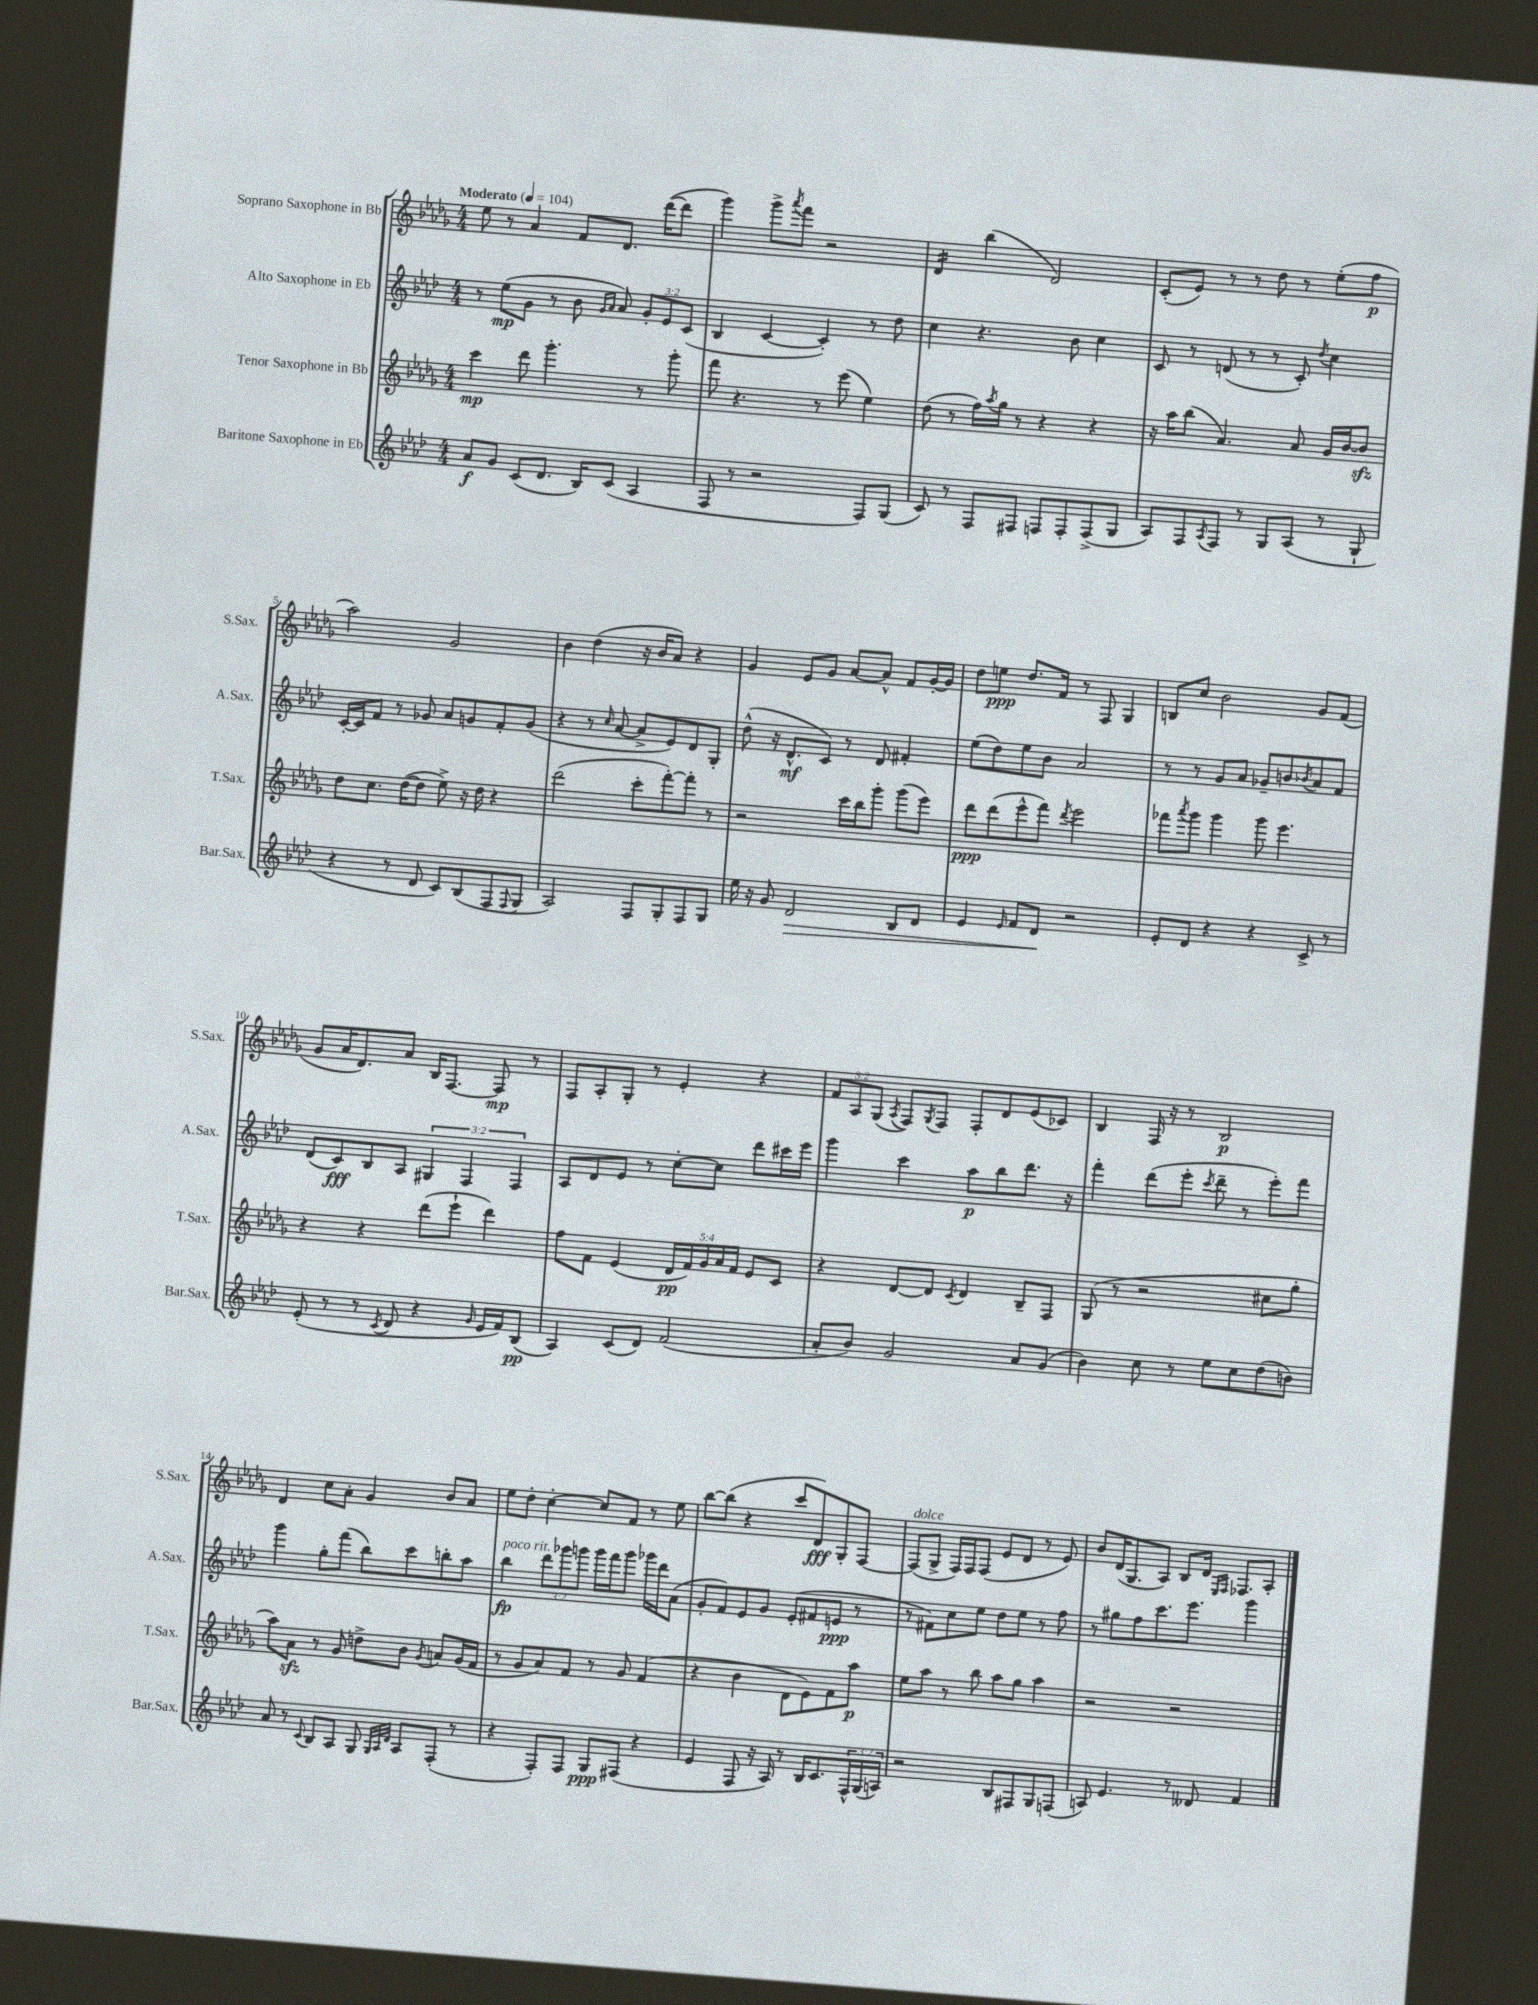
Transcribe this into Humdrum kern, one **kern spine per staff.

**kern	**dynam	**kern	**dynam	**kern	**dynam	**kern	**dynam
*part4	*part4	*part3	*part3	*part2	*part2	*part1	*part1
*staff4	*staff4	*staff3	*staff3	*staff2	*staff2	*staff1	*staff1
*I"Baritone Saxophone in Eb	*	*I"Tenor Saxophone in Bb	*	*I"Alto Saxophone in Eb	*	*I"Soprano Saxophone in Bb	*
*I'Bar.Sax.	*	*I'T.Sax.	*	*I'A.Sax.	*	*I'S.Sax.	*
*clefG2	*	*clefG2	*	*clefG2	*	*clefG2	*
*k[b-e-a-d-]	*	*k[b-e-a-d-g-]	*	*k[b-e-a-d-]	*	*k[b-e-a-d-g-]	*
*M4/4	*	*M4/4	*	*M4/4	*	*M4/4	*
*MM104	*	*MM104	*	*MM104	*	*MM104	*
=1	=1	=1	=1	=1	=1	=1	=1
!	!	!	!	!	!	!LO:TX:a:B:t=Moderato	!
8a-/L	f	4ccc\	mp	8r	.	8ee-\	.
8g/J	.	.	.	(8ee-\L	mp	8r	.
(8c/L	.	8ddd-\	.	8g\J	.	4a-/	.
8.d-/J	.	4.ggg-'\	.	8r	.	.	.
.	.	.	.	8b-\	.	8f/L	.
16B-/KL)	.	.	.	.	.	.	.
.	.	.	.	16qqg/LL	.	.	.
.	.	.	.	16qqa-/JJ	.	.	.
(8c/J	.	.	.	8a-/)	.	8.d-/J	.
4A-/	.	8r	.	12g'/L	.	.	.
.	.	.	.	.	.	([16ddd-\KL	.
.	.	.	.	12e-/	.	.	.
.	.	8ggg-'\	.	.	.	8ddd-\J]	.
.	.	.	.	(12c/J	.	.	.
=2	=2	=2	=2	=2	=2	=2	=2
8F/	.	8fff\	.	4B-/	.	4ggg-\)	.
8r	.	4.r	.	.	.	.	.
2r	.	.	.	[4c/	.	8ggg-^\L	.
.	.	.	.	.	.	8qaaa-/	.
.	.	.	.	.	.	8fff\J	.
.	.	8r	.	4c'/])	.	2r	.
.	.	(8eee-\	.	.	.	.	.
8F/L)	.	4ee-\)	.	8r	.	.	.
(8G/J	.	.	.	8dd-\	.	.	.
=3	=3	=3	=3	=3	=3	=3	=3
*	*	*	*	*	*	*tremolo	*
8c/)	.	(8dd-\	.	4cc\	.	16d-/LL	.
.	.	.	.	.	.	16d-/	.
8r	.	8r	.	.	.	16d-/	.
.	.	.	.	.	.	16d-/JJ	.
*	*	*	*	*	*	*Xtremolo	*
8F/L	.	16ff\LL)	.	4.r	.	(4bb-\	.
.	.	8qaa-/	.	.	.	.	.
.	.	16gg-\JJ	.	.	.	.	.
8F#X/J	.	8r	.	.	.	.	.
8Fn/L	.	4r	.	.	.	2d-/)	.
8F'/	.	.	.	8b-\	.	.	.
(8F^/	.	4r	.	4cc\	.	.	.
8G/J	.	.	.	.	.	.	.
=4	=4	=4	=4	=4	=4	=4	=4
8A-/L)	.	16r	.	8c/	.	(8c'/L	.
.	.	16aa-\KL	.	.	.	.	.
8F/	.	(8bb-\J	.	8r	.	8e-/J)	.
8qA-/	.	.	.	.	.	.	.
8F/J	.	4.a-/)	.	(8dn/	.	8r	.
8r	.	.	.	8r	.	8r	.
8G/L	.	.	.	8r	.	8dd-\	.
(8A-/J	.	8a-/	.	8c'/)	.	8r	.
.	.	.	.	8qdd-/	.	.	.
8r	.	16g-/LL	.	4cc\	.	(8ee-'\L	.
.	.	[16b-/J	.	.	.	.	.
8G`/	.	8b-zz/J]	.	.	.	8ff\J	p
!!LO:LB:g=z
=5	=5	=5	=5	=5	=5	=5	=5
4r	.	8dd-\L	.	[16c'/LL	.	2aa-\)	.
.	.	.	.	16c/J]	.	.	.
.	.	8.cc\J	.	8f/J	.	.	.
8r	.	.	.	8r	.	.	.
.	.	([16dd-\KL	.	.	.	.	.
8d-/	.	8dd-\J]	.	8g-X/	.	.	.
8c/L)	.	8ee-^\)	.	8a-/L	.	2g-/	.
(8B-/	.	16r	.	8gn/	.	.	.
.	.	16dd-\	.	.	.	.	.
8F/	.	4r	.	8f'/	.	.	.
8qqF/	.	.	.	.	.	.	.
8G/J	.	.	.	(8g/J	.	.	.
=6	=6	=6	=6	=6	=6	=6	=6
2A-/)	.	(2ddd-\	.	4r	.	4b-\	.
.	.	.	.	8r	.	(4dd-\	.
.	.	.	.	16qqcc/	.	.	.
.	.	.	.	[8a-/	.	.	.
8F/L	.	8ccc'\L	.	8a-^/L]	.	16r	.
.	.	.	.	.	.	16b-/KL	.
8G'/	.	[8fff'\)	.	8e-/)	.	8a-/J)	.
8F/	.	8fff'\J]	.	8d-/	.	4r	.
8G/J	.	8r	.	8G'/J	.	.	.
=7	=7	=7	=7	=7	=7	=7	=7
16ee-\	.	2r	.	(8dd-^^\	.	4g-/	.
16r	.	.	.	.	.	.	.
8g/	.	.	.	16r	.	.	.
.	.	.	.	8.d-^^/L	mf	.	.
!	!LO:HP:b	!	!	!	!	!	!
2d-/	>	.	.	.	.	8e-/L	.
.	.	.	.	8c/J)	.	8g-/J	.
.	.	16ccc\LL	.	8r	.	[8a-/L	.
.	.	16bb-\J	.	.	.	.	.
.	.	8ggg-'\J	.	8d-/	.	8a-^^/J]	.
8B-/L	.	(8ggg-\L	.	4f#X'/	.	8f/L	.
8d-/J	.	8eee-\J)	.	.	.	[16g-'/L	.
.	.	.	.	.	.	16g-/JJ]	.
=8	=8	=8	=8	=8	=8	=8	=8
4e-/	.	8ddd-\L	ppp	(8ee-\L	.	8dd-\L	.
.	.	(8ddd-\	.	8dd-\)	.	8een\J	ppp
16qqe-/	.	.	.	.	.	.	.
8f/L	.	8eee-^^\	.	8ee-\	.	8.dd-/L	.
8d-/J	.	8fff\J)	.	8b-\J	.	.	.
.	.	.	.	.	.	16f/Jk	.
.	.	8qddd-/	.	.	.	.	.
2r	]	2eee-\	.	2a-/	.	8r	.
.	.	.	.	.	.	8F/	.
.	.	.	.	.	.	4G-/	.
=9	=9	=9	=9	=9	=9	=9	=9
8e-'/L	.	8fff-X\L	.	8r	.	8Bn/L	.
.	.	8qaaa-/	.	.	.	.	.
8d-/J	.	8ggg-\J	.	8r	.	8cc/J	.
4r	.	4ggg-\	.	8g/L	.	2b-\	.
.	.	.	.	8a-/J	.	.	.
4r	.	8ggg-\	.	8g-X~/L	.	.	.
.	.	4.eee-\	.	8bn/	.	.	.
.	.	.	.	8qb-X/	.	.	.
8c^/	.	.	.	8a-/	.	8g-/L	.
8r	.	.	.	8f/J	.	(8f/J	.
!!LO:LB:g=z
=10	=10	=10	=10	=10	=10	=10	=10
(8e-'/	.	4r	.	(8d-/L	.	8g-/L	.
8r	.	.	.	8c/)	fff	16a-/K	.
.	.	.	.	.	.	8.d-/)	.
8r	.	4r	.	8B-/	.	.	.
8qc/	.	.	.	.	.	.	.
8d-/	.	.	.	8A-/J	.	8a-/J	.
4r	.	(8ddd-\L	.	6G#X/	.	16B-/KL	.
.	.	.	.	.	.	[8.F/J	.
.	.	8eee-`\J	.	.	.	.	.
.	.	.	.	6F/	.	.	.
16qqg/	.	.	.	.	.	.	.
16e-/LL	.	4ddd-\)	.	.	.	8F/]	mp
16f/J)	.	.	.	.	.	.	.
.	.	.	.	6F/	.	.	.
(8B-/J	pp	.	.	.	.	8r	.
=11	=11	=11	=11	=11	=11	=11	=11
4A-/)	.	8ff\L	.	8A-/L	.	8F/L	.
.	.	8f\J	.	8d-/	.	8A-'/	.
(8c/L	.	(4e-/	.	8e-/J	.	8G-'/J	.
8d-/J)	.	.	.	8r	.	8r	.
(2f/	.	20d-/LL	pp	[8cc'\L	.	4e-'/	.
.	.	20f/)	.	.	.	.	.
.	.	20g-/	.	.	.	.	.
.	.	.	.	8cc\J]	.	.	.
.	.	20a-/	.	.	.	.	.
.	.	20f/JJ	.	.	.	.	.
.	.	8e-/L	.	8ddd-\L	.	4r	.
.	.	8c/J	.	16ccc#X\L	.	.	.
.	.	.	.	16eee-\JJ	.	.	.
=12	=12	=12	=12	=12	=12	=12	=12
8a-'/L	.	4r	.	4ggg\	.	12f/L	.
.	.	.	.	.	.	12A-/	.
8b-/J)	.	.	.	.	.	.	.
.	.	.	.	.	.	(12G-/J	.
.	.	.	.	.	.	8qA-/	.
2g/	.	[8d-/L	.	4ccc\	.	8F/L)	.
.	.	.	.	.	.	8qG-/	.
.	.	8d-/J]	.	.	.	8F/J	.
.	.	8qc/	.	.	.	.	.
.	.	4d-/	.	8aa-\L	p	8F'/L	.
.	.	.	.	8bb-\	.	8d-/	.
8a-/L	.	8B-~/L	.	8.ddd-\J	.	(8e-/	.
(8g/J	.	8F/J	.	.	.	8c-X/J)	.
.	.	.	.	16r	.	.	.
=13	=13	=13	=13	=13	=13	=13	=13
4b-\)	.	(8G-/	.	4fff'\	.	4B-/	.
.	.	8r	.	.	.	.	.
8cc\	.	2r	.	(8ddd-\L	.	16F/	.
.	.	.	.	.	.	16r	.
8r	.	.	.	8eee-'\J	.	8r	.
.	.	.	.	8qccc/	.	.	.
8ee-\L	.	.	.	8ddd-~\	.	2B-/	p
8cc\	.	.	.	8r	.	.	.
(8dd-\	.	8cc#X\L	.	8eee-'\L)	.	.	.
8bn\J)	.	8gg-'\J	.	8fff\J	.	.	.
!!LO:LB:g=z
=14	=14	=14	=14	=14	=14	=14	=14
8a-/	.	8aa-\L)	.	4ggg\	.	4d-/	.
8r	.	8a-zz\J	.	.	.	.	.
8qqc/	.	.	.	.	.	.	.
8B-/L	.	8r	.	8gg'\L	.	8cc\L	.
8A-/J	.	8g-/	.	(8fff\J	.	8a-'\J	.
8G/	.	8ddn^\L	.	8bb-\L)	.	4g-/	.
32qqG/LLL	.	.	.	.	.	.	.
32qqA-/	.	.	.	.	.	.	.
32qqd-/JJJ	.	.	.	.	.	.	.
8A-/L	.	8b-\J	.	8ccc\	.	.	.
.	.	8qg-/	.	.	.	.	.
(8F'/J	.	8an/L	.	8bbn'\	.	8b-/L	.
8r	.	(16g-/L	.	8aa-\J	.	8a-/J	.
.	.	16f/JJ	.	.	.	.	.
=15	=15	=15	=15	=15	=15	=15	=15
!	!	!	!	!LO:TX:a:i:t=poco rit.	!	!	!
4r	.	8r	.	4bb-\	fp	8ee-\L	.
.	.	8g-/L	.	.	.	8dd-'\J	.
8F'/L)	.	8a-/)	.	12ddd-\L	.	[4cc'\	.
.	.	.	.	12ggg-X\	.	.	.
8F/J	.	8f/J	.	.	.	.	.
.	.	.	.	12gggn\J	.	.	.
8G/L	ppp	8r	.	16ggg\LL	.	8cc/L]	.
.	.	.	.	16fff\J	.	.	.
(8F#X/J	.	8g-/	.	8ggg\J	.	8f/J	.
4r	.	(4f/	.	16ggg-X\LL	.	8r	.
.	.	.	.	16ddd-\J	.	.	.
.	.	.	.	(8a-\J	.	8ee-\	.
=16	=16	=16	=16	=16	=16	=16	=16
4e-/	.	4r	.	8g'/L	.	[8bb-\L	.
.	.	.	.	8f/)	.	(8bb-\J]	.
8F/	.	4b-\	.	8e-/	.	4r	.
16r	.	.	.	8g/J	.	.	.
16A-/)	.	.	.	.	.	.	.
8r	.	8d-\L	.	(8e-'/L	.	8ccc/L	.
16B-/KL	.	8e-\)	.	8f#X/	.	8d-/)	fff
8.c/	.	.	.	.	.	.	.
.	.	8f\	.	8en/J	ppp	8G-'/	.
24F^^/L	.	8aa-\J	p	8r	.	[8F/J	.
(24G/	.	.	.	.	.	.	.
24An/JJ)	.	.	.	.	.	.	.
=17	=17	=17	=17	=17	=17	=17	=17
!	!	!	!	!	!	!LO:TX:a:i:t=dolce	!
2r	.	8ee-\L	.	8r	.	(8F/L]	.
.	.	8aa-\J	.	8f#X\L)	.	8G-^/J	.
.	.	8r	.	8cc\	.	16F/LL)	.
.	.	.	.	.	.	16F/J	.
.	.	8bb-\	.	8ee-\J	.	(8F/J	.
8B-/L	.	8aa-\L	.	8dd-\L	.	8e-/L	.
8F#X/	.	8gg-\J	.	8ee-\J	.	8d-/J	.
8G/	.	4aa-\	.	8r	.	8r	.
(8Fn/J	.	.	.	8ff\	.	8e-/)	.
=18	=18	=18	=18	=18	=18	=18	=18
8An/)	.	2r	.	8r	.	8b-/L	.
4.e-/	.	.	.	8gg#X\L	.	(16d-/K	.
.	.	.	.	.	.	8.G-/	.
.	.	.	.	8ff\	.	.	.
.	.	.	.	8.ccc\	.	8A-/J)	.
8r	.	2r	.	.	.	8B-/L	.
.	.	.	.	8.eee-\J	.	.	.
8d--X/	.	.	.	.	.	16d-/Jk	.
.	.	.	.	.	.	16qqE-/LL	.
.	.	.	.	.	.	16qqF/JJ	.
.	.	.	.	.	.	8.F-X/L	.
4f/	.	.	.	4ggg\	.	.	.
.	.	.	.	.	.	8A-'/J	.
==	==	==	==	==	==	==	==
*-	*-	*-	*-	*-	*-	*-	*-
